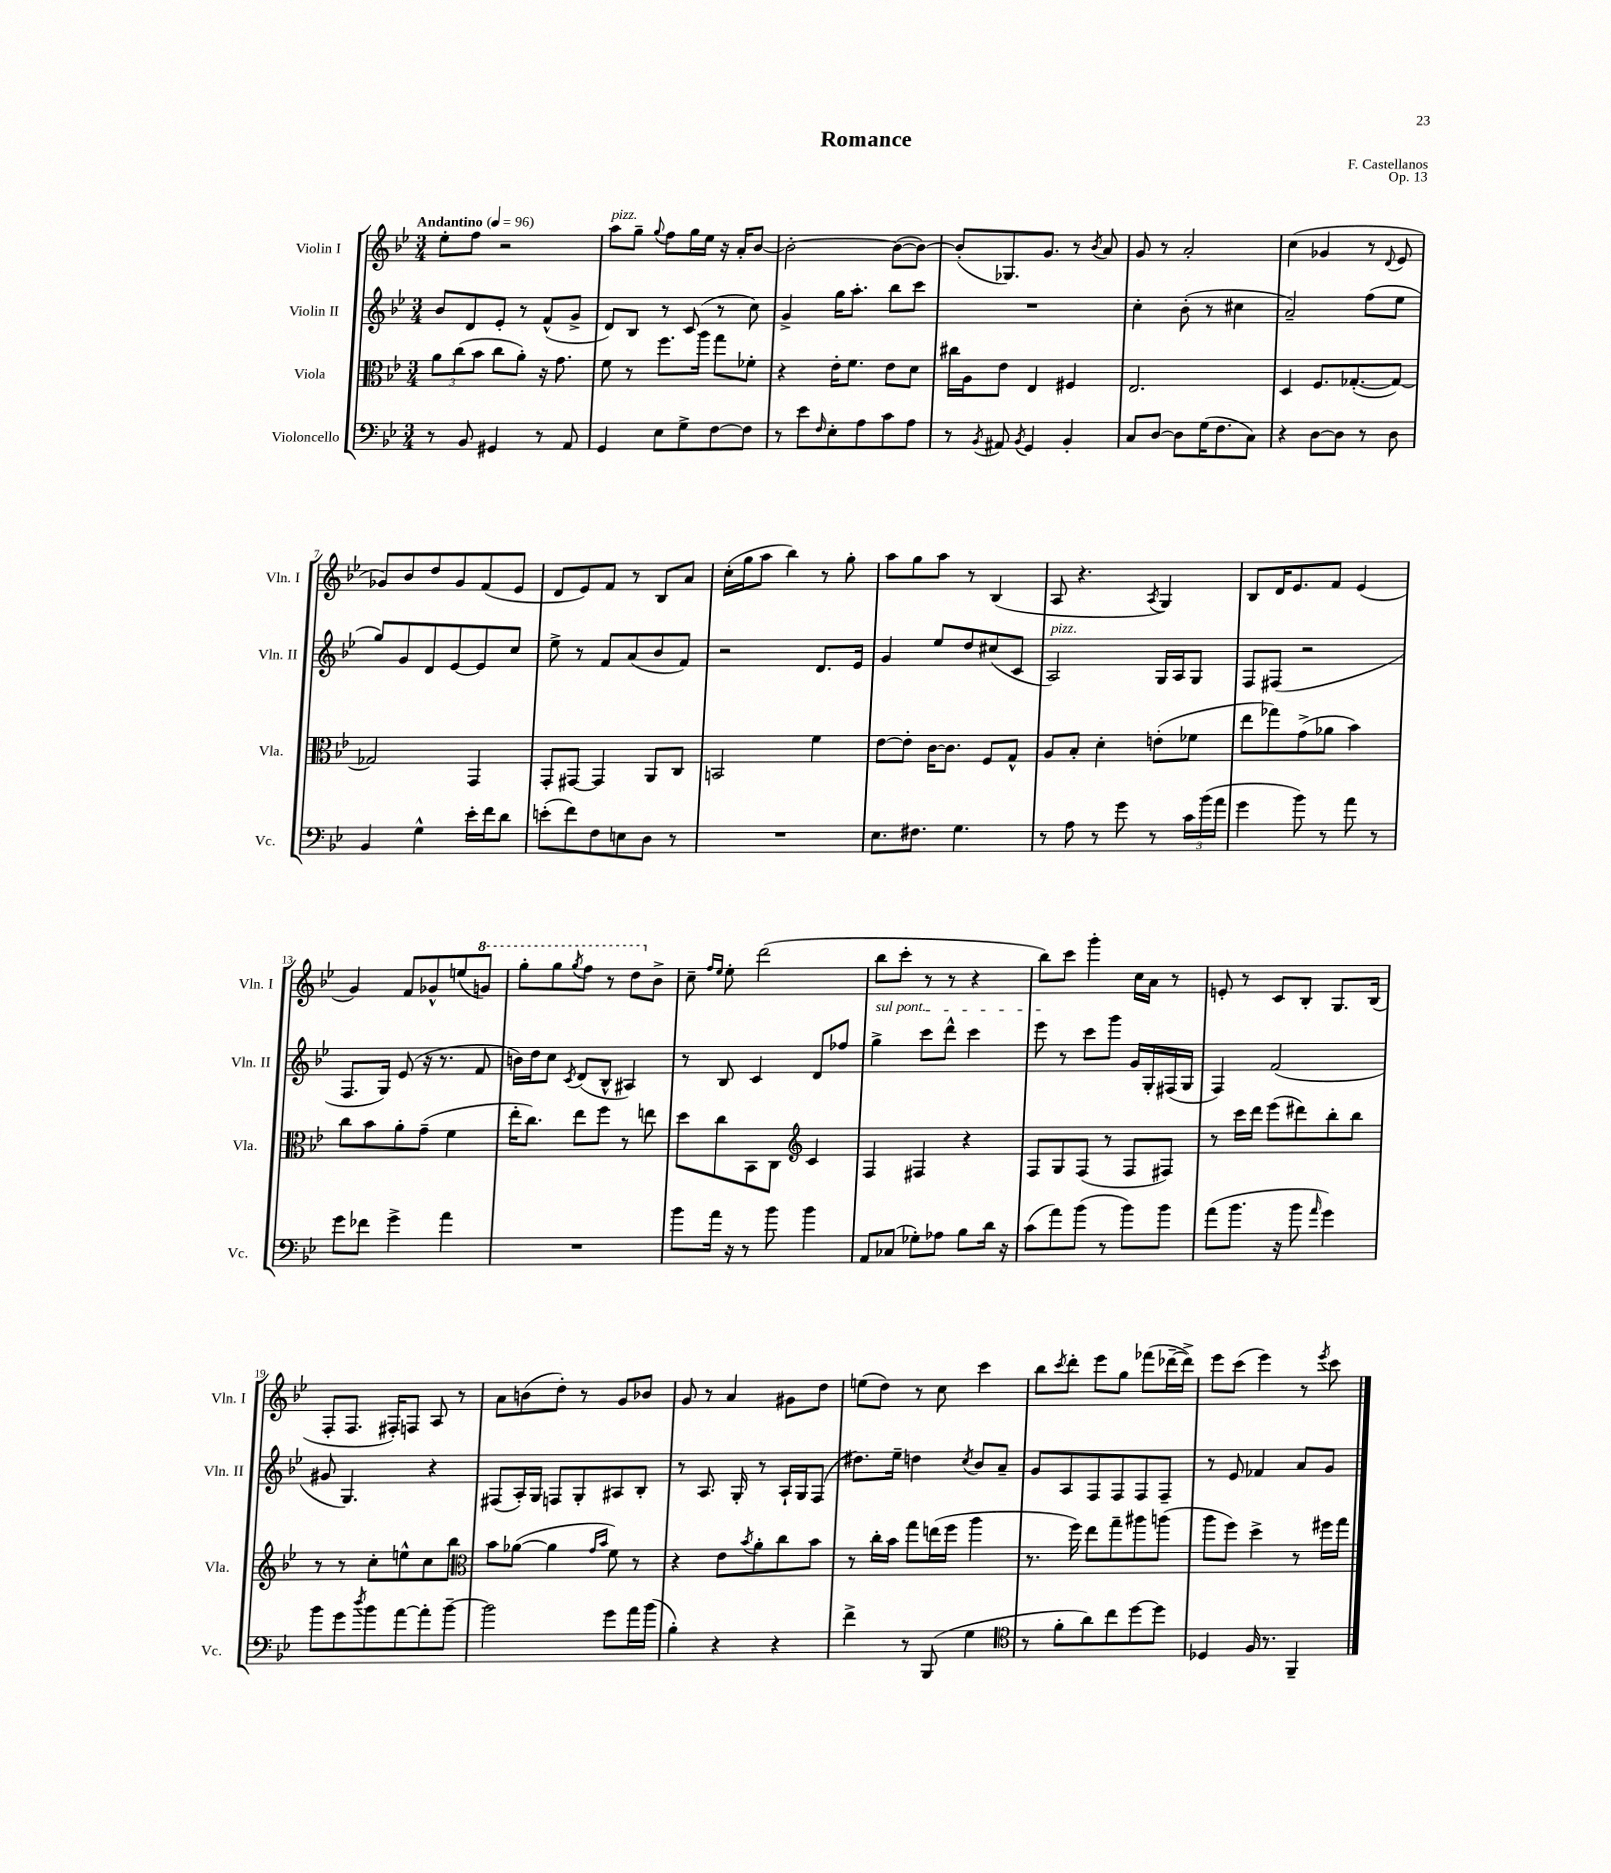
\header { title = "Romance" composer = "F. Castellanos" opus = "Op. 13" }
<<
\new StaffGroup <<
\new Staff = "s0" \with { instrumentName = "Violin I" shortInstrumentName = "Vln. I" } {
    \clef treble \key bes \major \numericTimeSignature \time 3/4 \tempo "Andantino" 4 = 96
    ees''8-. f''8 r2 |
    a''8^\markup { \italic "pizz." } g''8-- \appoggiatura { g''8 } f''8 g''16 ees''16 r16 a'16-. bes'8~ |
    bes'2~-. bes'8~( bes'8~) |
    bes'8-.( ges8.) g'8. r8 \acciaccatura { bes'8 } a'8 |
    g'8 r8 a'2-. |
    c''4( ges'4 r8 \appoggiatura { d'8 } ees'8 |
    ges'8) bes'8 d''8 ges'8 f'8( ees'8 |
    d'8 ees'8) f'8 r8 bes8 a'8 |
    c''16-.( g''16 a''8 bes''4) r8 g''8-. |
    a''8 g''8 a''8 r8 bes4( |
    a8 r4. \acciaccatura { a8 } g4) |
    bes8 d'16 ees'8. f'8 ees'4( |
    g'4) f'8 ges'8-^ e''8( \ottava #1 g''!8) |
    g'''8-. g'''8 \acciaccatura { g'''8 } f'''8 r8 d'''8 \ottava #0 bes'8-> |
    c''8-- \grace { f''16 ees''16 } ees''8-. d'''2( |
    bes''8 c'''8-. r8 r8 r4 |
    bes''8) c'''8 g'''4-. c''16 a'16 r8 |
    e'8-. r8 c'8 bes8-. g8. bes16( |
    f8-. f8. fis16-.) f8 a8 r8 |
    a'8 b'8( d''8-.) r8 g'8 bes'8 |
    g'8 r8 a'4 gis'8 d''8 |
    e''8( d''8) r8 c''8 c'''4 |
    bes''8 \acciaccatura { c'''8 } d'''8-. ees'''8 g''8 fes'''8( des'''16~-- des'''16->) |
    ees'''8 c'''8( ees'''4) r8 \acciaccatura { ees'''8 } c'''8 \bar "|." |
}
\new Staff = "s1" \with { instrumentName = "Violin II" shortInstrumentName = "Vln. II" } {
    \clef treble \key bes \major \numericTimeSignature \time 3/4
    bes'8 d'8 ees'8-. r8 f'8-^( g'8-> |
    d'8) bes8 r8 c'8( r8 c''8) |
    g'4-> g''16 a''8.-. bes''8 c'''8 |
    R2. |
    c''4-. bes'8-.( r8 cis''4 |
    a'2--) f''8( ees''8 |
    g''8) g'8 d'8 ees'8~ ees'8 c''8 |
    ees''8-> r8 f'8 a'8( bes'8 f'8) |
    r2 d'8. ees'16 |
    g'4 ees''8 d''8 cis''8( c'8 |
    a2^\markup { \italic "pizz." }) g16 a16 g8 |
    f8 fis8( r2 |
    f8. g16) ees'8( r16 r8. f'8 |
    b'16) d''16 c''8 \acciaccatura { c'8 } d'8( bes8-^ ais4) |
    r8 bes8 c'4 d'8 fes''8 |
    \once \override TextSpanner.bound-details.left.text = \markup { \italic "sul pont." } g''4->\startTextSpan c'''8 d'''8-^ c'''4 |
    ees'''8\stopTextSpan r8 c'''8 g'''8 g'16 g16-. fis16( g16 |
    f4) f'2( |
    gis'8 g4.) r4 |
    fis8( a16-.) g16 f8 g8-. ais8 bes8-. |
    r8 a8. g16-. r8 a16-! g16 f8( |
    dis''8.) ees''16-- d''4 \acciaccatura { c''8 } bes'8 a'8-- |
    g'8 a8 f8 f8 f8 f8-- |
    r8 ees'8 fes'4 a'8 g'8 \bar "|." |
}
\new Staff = "s2" \with { instrumentName = "Viola" shortInstrumentName = "Vla." } {
    \clef alto \key bes \major \numericTimeSignature \time 3/4
    \tuplet 3/2 { a'8 c''8( bes'8 } c''8 a'8-.) r16 g'8. |
    f'8 r8 f''8. a''16 g''8 fes'8-. |
    r4 ees'16-. f'8. ees'8 d'8 |
    cis''16 a16 ees'8 ees4 fis4 |
    ees2. |
    d4 f8. ges8.~-.( ges8~) |
    ges2 g,4 |
    g,8-. gis,8~ gis,4 a,8 c8 |
    b,2 f'4 |
    ees'8~ ees'8-. c'16~ c'8. f8 g8-^ |
    a8 bes8-. d'4-. e'8-.( fes'8 |
    ees''8 ges''8) g'8->( aes'8 bes'4) |
    c''8 bes'8 a'8-. g'8--( f'4 |
    ees''16-. c''8.) ees''8 f''8 r8 e''8 |
    d''8 c''8 bes,8 c8 \clef treble c'4 |
    f4 fis4 r4 |
    f8 g8 f8( r8 f8 fis8) |
    r8 c'''16 d'''16 ees'''8( dis'''8) bes''8-. bes''8 |
    r8 r8 c''8-. e''8-^ c''8 bes''8 |
    \clef alto bes'8 aes'8~( aes'4 \grace { g'16 bes'16 } f'8) r8 |
    r4 ees'8 \acciaccatura { bes'8 } a'8-. c''8 bes'8 |
    r8 c''16-. bes'16 g''8 e''16( f''16 a''4 |
    r8. f''16) ees''8 g''8-- ais''8 a''8( |
    a''8 f''8) d''4-> r8 fis''16 g''16 \bar "|." |
}
\new Staff = "s3" \with { instrumentName = "Violoncello" shortInstrumentName = "Vc." } {
    \clef bass \key bes \major \numericTimeSignature \time 3/4
    r8 bes,8 gis,4 r8 a,8 |
    g,4 ees8 g8-> f8~ f8 |
    r8 ees'8 \grace { f16 } ees8-. a8 c'8 a8 |
    r8 \acciaccatura { bes,8 } ais,8 \acciaccatura { bes,8 } g,4 bes,4-. |
    c8 d8~ d8 g16( f8. c8) |
    r4 d8~ d8 r8 d8 |
    bes,4 g4-^ ees'16-. f'16 d'8 |
    e'8-.( f'8) f8 e8 d8 r8 |
    R2. |
    ees8. fis8. g4. |
    r8 a8 r8 g'8 r8 \tuplet 3/2 { c'16 bes'16( a'16 } |
    g'4 bes'8) r8 a'8 r8 |
    g'8 fes'8 g'4-> a'4 |
    R2. |
    bes'8 a'16 r16 r8 bes'8 bes'4 |
    a,8 ces8( ges8-.) aes8 bes8 d'16 r16 |
    c'8( a'8) bes'8( r8 bes'8) bes'8 |
    a'8( bes'8. r16 bes'8 \grace { a'16 } g'4) |
    bes'8 g'8 \acciaccatura { d''8 } bes'8 a'8~ a'8-. bes'8~-- |
    bes'2 g'8 a'16 bes'16( |
    bes4-.) r4 r4 |
    f'4-> r8 bes,,8( g4 |
    \clef tenor r8 f'8-. a'8) c''8 d''8~ d''8 |
    des4 f16 r8. f,4-- \bar "|." |
}
>>
>>
